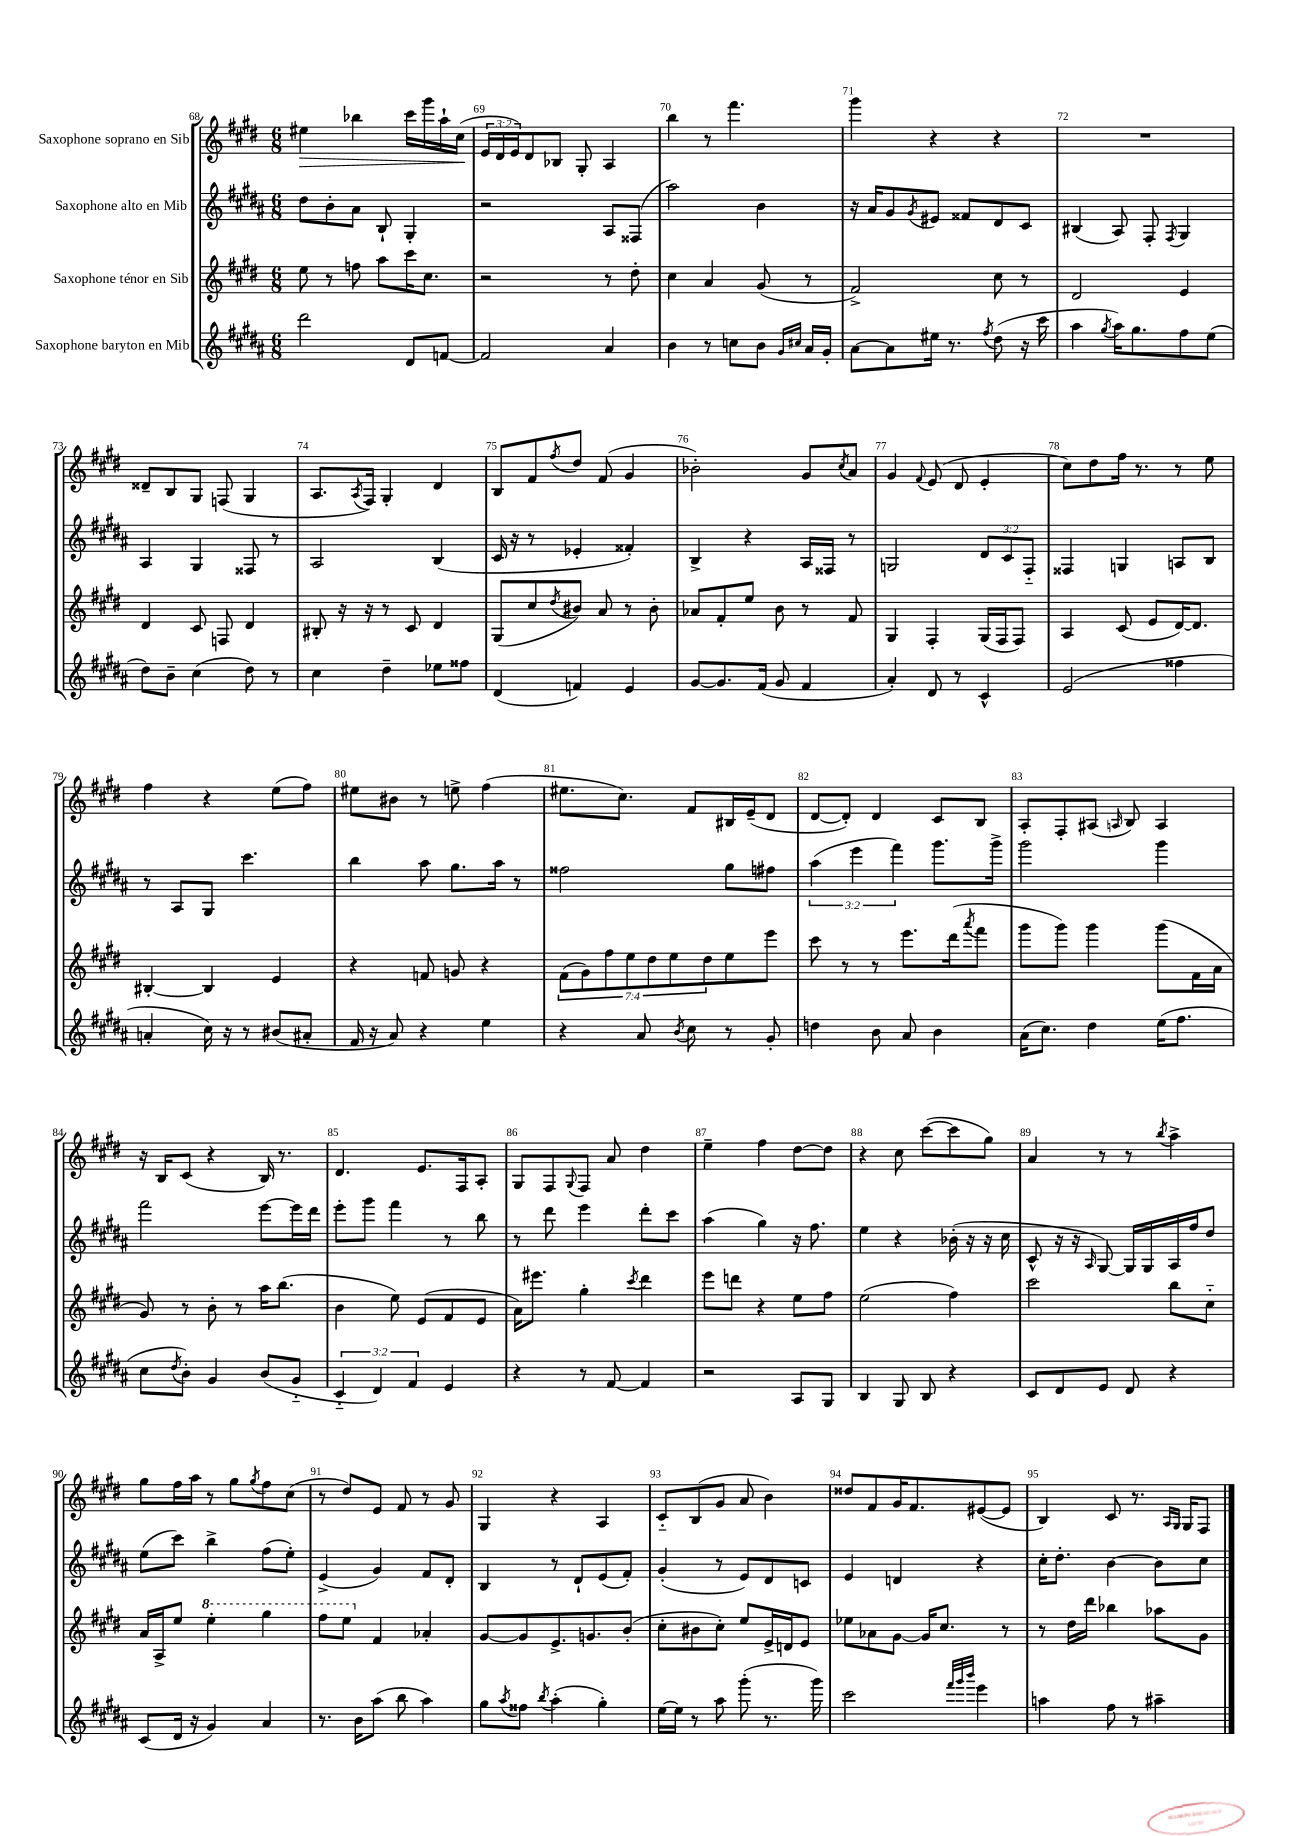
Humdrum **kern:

**kern	**kern	**kern	**kern
*staff4	*staff3	*staff2	*staff1
*clefG2	*clefG2	*clefG2	*clefG2
*k[f#c#g#d#a#]	*k[f#c#g#d#]	*k[f#c#g#d#a#]	*k[f#c#g#d#]
*M6/8	*M6/8	*M6/8	*M6/8
2ddd#\	8ee\	8dd#\L	4ee#\
.	8r	8b'\	.
.	8ff\	8a#\J	4bb-\
.	8aa\L	8B`/	.
8d#/L	16ccc#\K	4G#'/	16ccc#\LL
.	8.cc#\J	.	16ggg#\
[8f/J	.	.	16aa`\
.	.	.	(16cc#\JJ
=	=	=	=
2f/]	2r	2r	24e/LL
.	.	.	24d#/
.	.	.	24e/J)
.	.	.	8d#/
.	.	.	8B-/J
.	.	.	8G#'/
4a#/	8r	8A#/L	4A/
.	8dd#'\	(8F##/J	.
=	=	=	=
4b\	4cc#\	2aa#\)	4bb\
8r	4a/	.	8r
8cc\L	.	.	4.fff#\
8b\J	(8g#/	4b\	.
16qqg#/LL	.	.	.
16qqcc#/JJ	.	.	.
16a#/LL	8r	.	.
16g#'/JJ	.	.	.
=	=	=	=
[8a#\L	2f#^/)	16r	4ggg#\
.	.	16a#/LK	.
8a#\]	.	8g#/	.
.	.	8qg#/	.
16ee#\Jk	.	8e#/J	4r
8.r	.	.	.
.	.	8f##/L	.
8qff#/	.	.	.
(8dd#\	8cc#\	8d#/	4r
16r	8r	8c#/J	.
16ccc#\	.	.	.
=	=	=	=
4aa#\	2d#/	(4B#/	2.r
8qgg#/	.	.	.
16aa#\LK)	.	8A#/)	.
8.gg#\	.	.	.
.	.	8F#'/	.
.	.	8qF#/	.
8ff#\	4e/	4G#/	.
(8ee\J	.	.	.
=	=	=	=
8dd#\L)	4d#/	4A#/	8d##~/L
8b~\J	.	.	8B/
(4cc#\	8c#/	4G#/	8G#/J
.	8F/	.	(8F/
8dd#\)	4d#/	8F##/	4G#/
8r	.	8r	.
=	=	=	=
4cc#\	8B#'/	2A#/	8.A/L
.	16r	.	.
.	.	.	8qA/
.	16r	.	16F#/Jk)
4dd#~\	8r	.	4G#'/
.	8c#/	.	.
8ee-\L	4d#/	(4B/	4d#/
8ff##\J	.	.	.
=	=	=	=
(4d#/	(8G#/L	16c#/	8B/L
.	.	16r	.
.	8cc#/	8r	8f#/
.	8qdd#/	.	8qff#/
4f/)	8b#/J)	4e-'/	8dd#/J
.	8a/	.	(8f#/
4e/	8r	4f##'/)	4g#/
.	8b#'\	.	.
=	=	=	=
[8g#/L	8a-/L	4B^/	2b-'\)
8.g#/]	8f#'/	.	.
.	8ee/J	4r	.
(16f#/Jk	.	.	.
8g#/	8b\	.	.
4f#/	8r	16A#/LL	8g#/L
.	.	16F##/JJ	.
.	.	.	8qcc#/
.	8f#/	8r	8a/J
=	=	=	=
4a#'/)	4G#/	2G/	4g#/
.	.	.	8qqf#/
8d#/	4F#'/	.	(8e/
8r	.	.	8d#/
4c#^^/	(16G#/LL	12d#/L	4e'/
.	16F#/J	.	.
.	.	12c#/	.
.	8F#/J)	.	.
.	.	12F#'~/J	.
=	=	=	=
(2e/	4A/	4F##/	8cc#\L)
.	.	.	8dd#\
.	(8c#/	4G/	16ff#\Jk
.	.	.	8.r
.	8e/L	.	.
4ff##\	[16d#/K)	8A/L	8r
.	8.d#/]J	.	.
.	.	8B/J	8ee\
=	=	=	=
4a'/	[4B#'/	8r	4ff#\
.	.	8A#/L	.
16cc#\)	4B#/]	8G#/J	4r
16r	.	.	.
8r	.	4.ccc#\	.
(8b#/L	4e/	.	(8ee\L
8a#'/J	.	.	8ff#\J)
=	=	=	=
16f#/	4r	4bb\	8ee#\L
16r	.	.	.
8a#/)	.	.	8b#\J
4r	8f/	8aa#\	8r
.	8g/	8.gg#\L	8ee^\
4ee\	4r	.	(4ff#\
.	.	16aa#\Jk	.
.	.	8r	.
=	=	=	=
4r	(14f#\L	2ff##\	8.ee#\L
.	14g#\)	.	.
.	14ff#\	.	.
.	.	.	8.cc#\J)
.	14ee\	.	.
8a#/	.	.	.
.	14dd#\	.	.
.	14ee\	.	.
8qb/	.	.	.
8cc#\	.	.	8f#/L
.	14dd#\	.	.
8r	8ee\	8gg#\L	16B#/L
.	.	.	(16e~/J
8g#'/	8eee\J	8ff#\J	8d#/J
=	=	=	=
4dd\	8ccc#\	(6aa#\	[8d#/L
.	8r	.	8d#'/]J)
.	.	6eee\	.
8b\	8r	.	4d#/
.	.	6fff#\)	.
8a#/	8.eee\L	.	.
4b\	.	8.ggg#\L	8c#/L
.	(16ddd#\k	.	.
.	8qaaa/	.	.
.	8fff#\J	.	8B/J
.	.	16ggg#^\Jk	.
=	=	=	=
(16a#\LK	8ggg#\L	2ggg#\	8A'/L
8.cc#\J)	.	.	.
.	8ggg#\J)	.	8F#'/
4dd#\	4ggg#\	.	(8A#/J
.	.	.	16qqA/
.	.	.	8B/)
(16ee\LK	(8ggg#\L	4ggg#\	4A/
8.ff#\J	.	.	.
.	16f#\L	.	.
.	16a\JJ	.	.
=	=	=	=
8cc#\L	8g#/)	2fff#\	16r
.	.	.	16B/LK
8qdd#/	.	.	.
8b'\J)	8r	.	(8c#/J
4g#/	8b'\	.	4r
.	8r	.	.
(8b/L	16aa\LK	[8eee\L	16B/)
.	(8.bb\J	.	8.r
8g#'~/J	.	16eee\]L	.
.	.	16ddd#\JJ	.
=	=	=	=
6c#'~/	4b\	8eee'\L	4.d#/
.	.	8ggg#\J	.
6d#/)	.	.	.
.	8ee\)	4fff#\	.
6f#/	.	.	.
.	(8e/L	.	8.e/L
4e/	8f#/	8r	.
.	.	.	16F#/k
.	8e/J	8bb\	8A'/J
=	=	=	=
4r	16a\LK)	8r	8G#/L
.	8.eee#\J	.	.
.	.	8ddd#\	8F#/
.	.	.	8qqG#/
8r	4gg#'\	4eee\	8F#/J
[8f#/	.	.	8a/
.	8qccc#/	.	.
4f#/]	4ddd#\	8ddd#'\L	4dd#\
.	.	8ccc#\J	.
=	=	=	=
2r	8eee\L	(4aa#\	4ee~\
.	8ddd\J	.	.
.	4r	4gg#\)	4ff#\
8A#/L	8ee\L	16r	[8dd#\L
.	.	8.ff#\	.
8G#/J	8ff#\J	.	8dd#\]J
=	=	=	=
4B/	(2ee\	4ee\	4r
8G#/	.	4r	8cc#\
8B/	.	.	([8ccc#\L
4r	4ff#\)	(16b-'\	8ccc#\]
.	.	16r	.
.	.	16r	8gg#\J)
.	.	16cc#\	.
=	=	=	=
8c#/L	2ccc#\	8c#^^/	4a/
8d#/	.	16r	.
.	.	16r	.
.	.	16qqA#/	.
8e/J	.	[8G#/)	8r
8d#/	.	16G#/]LL	8r
.	.	16G#/	.
.	.	.	8qbb/
4r	8bb\L	16A#/	4aa^\
.	.	16ff#/J	.
.	8cc#'~\J	8dd#/J	.
=	=	=	=
(8c#/L	16a/LL	(8ee\L	8gg#\L
.	16A^/J	.	.
16d#/Jk	8ee/J	8ccc#\J)	16ff#\L
16r	.	.	16aa\JJ
4g#/)	4eee'\	4bb^\	8r
.	.	.	8gg#\L
.	.	.	8qgg#/
4a#/	4ggg#\	(8ff#\L	8ff#\
.	.	8ee'\J)	(8cc#\J
=	=	=	=
8.r	8fff#\L	(4e^/	8r
.	8eee\J	.	8dd#/L)
16b\LK	.	.	.
(8aa#\J	4f#/	4g#/)	8e/J
8bb\	.	.	8f#/
4aa#\)	4a-'/	8f#/L	8r
.	.	8d#'/J	8g#/
=	=	=	=
8gg#\L	[8g#/L	4B/	4G#/
8qaa#/	.	.	.
8ff##\J	8g#/]	.	.
8qbb/	.	.	.
(4aa#'\	8.e^/	8r	4r
.	.	8d#`/L	.
.	8.g/	.	.
4gg#'\)	.	(8e/	4A/
.	(8b'/J	8f#'/J)	.
=	=	=	=
[16ee\LL	8cc#'\L	(4g#'/	8c#'~/L
16ee\]JJ	.	.	.
8r	8b#\	.	(8B/
8aa#\	8cc#'\J)	8r	8g#/J
(8ggg#'\	8ee/L	8e/L)	8a/
8.r	16e^/L	8d#/	4b\)
.	16d/J	.	.
.	8e/J	8c/J	.
16ggg#\)	.	.	.
=	=	=	=
2ccc#\	8ee-\L	4e/	8dd##/L
.	8a-\	.	8f#/
.	[8g#\J	4d/	16g#/K
.	.	.	8.f#/
.	16g#/]LK	.	.
.	8.cc#/J	.	.
32qqfff#/LLL	.	.	.
32qqggg#/	.	.	.
32qqbbb/JJJ	.	.	.
4eee\	.	4r	([8e#/
.	8r	.	8e#/]J
=	=	=	=
4aa\	8r	16cc#'\LK	4B/)
.	.	8.dd#'\J	.
.	16dd#\LL	.	.
.	16ddd#\JJ	.	.
8ff#\	4bb-\	[4b\	8c#/
8r	.	.	8.r
4aa#~\	8aa-\L	8b\]L	.
.	.	.	16qqA/LL
.	.	.	16qqG#/JJ
.	.	.	16G#/LK
.	8g#\J	8cc#\J	8F#/J
==	==	==	==
*-	*-	*-	*-
